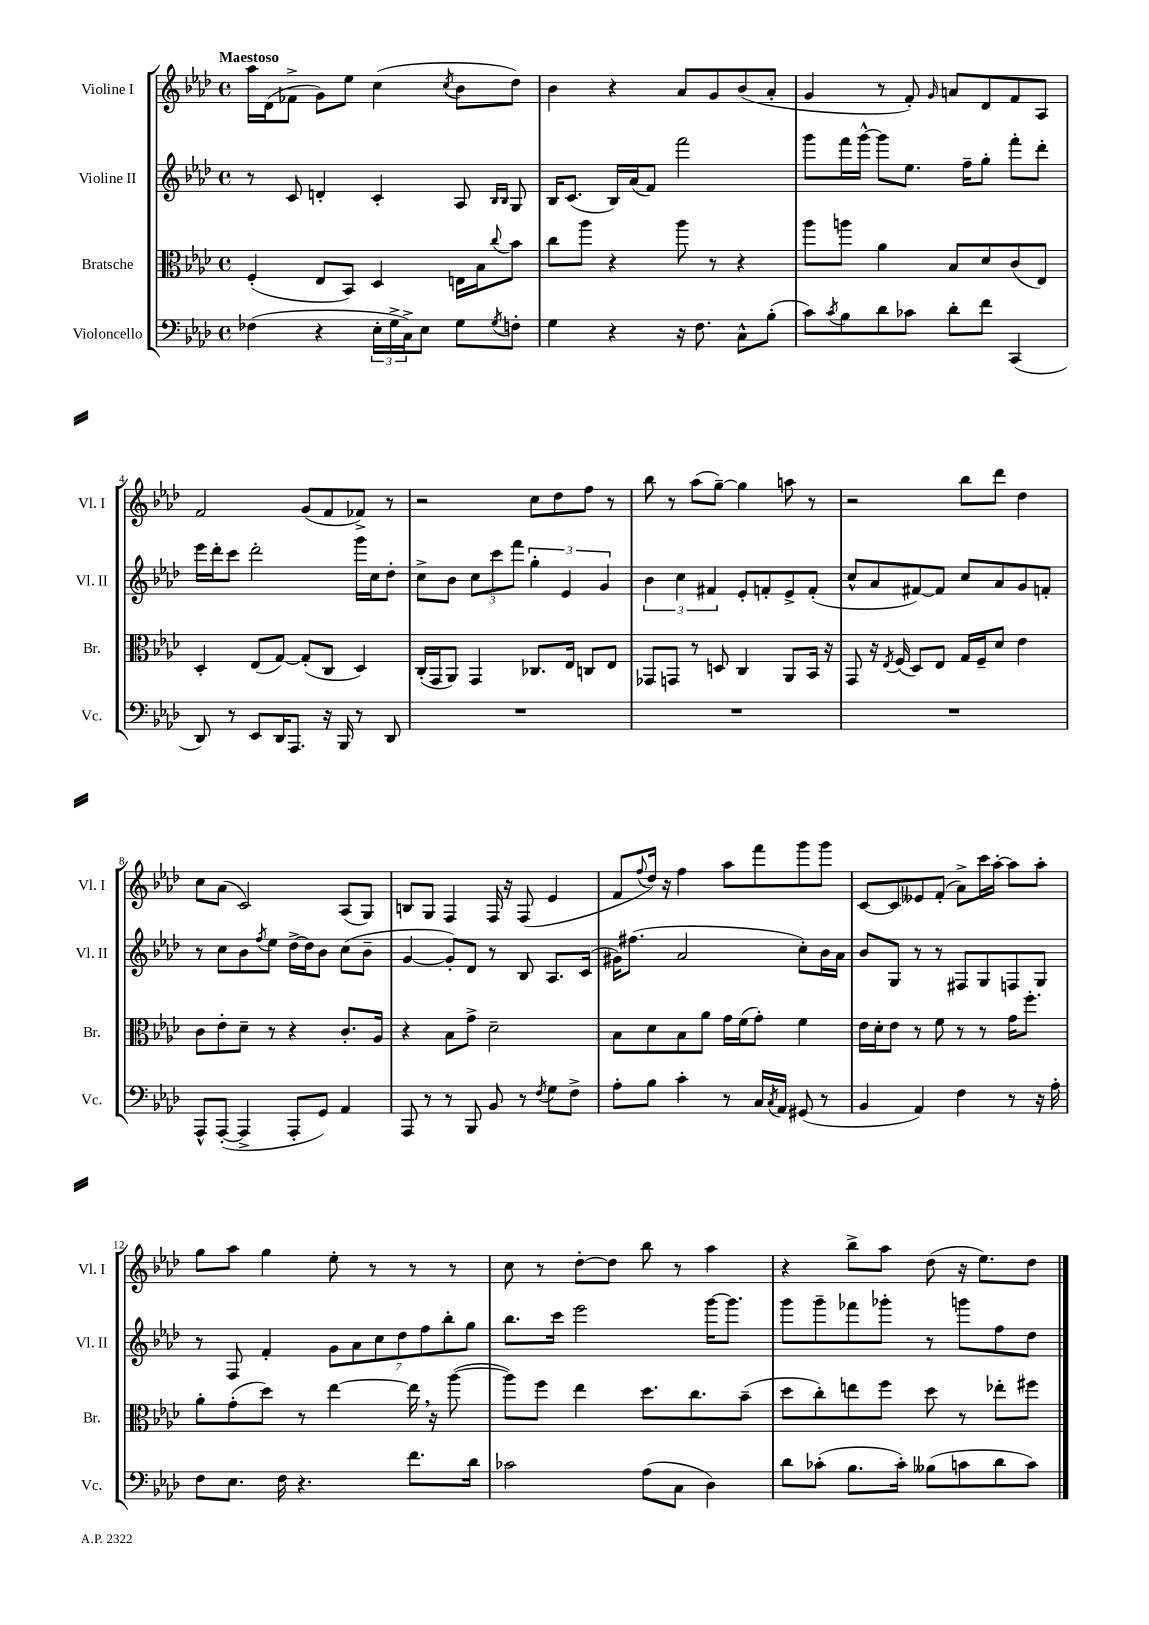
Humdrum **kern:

**kern	**kern	**kern	**kern
*staff4	*staff3	*staff2	*staff1
*clefF4	*clefC3	*clefG2	*clefG2
*k[b-e-a-d-]	*k[b-e-a-d-]	*k[b-e-a-d-]	*k[b-e-a-d-]
*M4/4	*M4/4	*M4/4	*M4/4
*met(c)	*met(c)	*met(c)	*met(c)
(4F-	(4F'	8r	16aa-
.	.	.	(16d-
.	.	8c	8f-^
4r	8E-	4d'	8g)
.	8BB-)	.	8ee-
24E-'	4D-	4c'	(4cc
24G^	.	.	.
24C^)	.	.	.
8E-	.	.	.
.	.	.	8qcc
8G	16E	8A-	8b-
.	16B-	.	.
.	.	16qqB-	.
8qG	8qqcc	16qqB-	.
8F'	8b-	8G	8dd-)
=	=	=	=
4G	8cc	16B-	4b-
.	.	(8.c	.
.	8aa-	.	.
4r	4r	16B-)	4r
.	.	(16a-	.
.	.	8f)	.
16r	8aa-	2fff	8a-
8.F	.	.	.
.	8r	.	8g
8C^^	4r	.	(8b-
(8B-'	.	.	8a-'
=	=	=	=
8c)	8aa-	8ggg	4g
8qc	.	.	.
8B-	8aa	16fff	.
.	.	[16ggg^^	.
8d-	4a-	8ggg]	8r
8c-	.	8.ee-	8f')
.	.	.	16qqg
8d-'	8B-	.	8a
.	.	16ff~	.
8f	8d-	8gg'	8d-
(4CC	(8c	8fff'	8f
.	8E-)	8ddd-'	8A-
=	=	=	=
8DD-)	4D-'	16eee-	2f
.	.	16ddd-'	.
8r	.	8ccc	.
8EE-	(8E-	2ddd-'	.
16DD-	[8G)	.	.
8.AAA-	.	.	.
.	(8G']	.	(8g
16r	8C	.	8f
16BBB-	.	.	.
8r	4D-)	16ggg	8f-^)
.	.	16cc	.
8DD-	.	8dd-'	8r
=	=	=	=
1r	(16C'	8cc^	2r
.	16GG	.	.
.	8AA-)	8b-	.
.	4GG	12cc	.
.	.	12ccc	.
.	.	12fff	.
.	8.C-	6gg'	8cc
.	.	.	8dd-
.	.	6e-	.
.	16E-	.	.
.	8C	.	8ff
.	.	6g	.
.	8E-	.	8r
=	=	=	=
1r	8GG-	6b-	8bb-
.	8GG	.	8r
.	.	6cc	.
.	8r	.	(8aa-
.	.	6f#	.
.	8D	.	[8gg~)
.	4C	8e-'	4gg]
.	.	8f'	.
.	8AA-	8e-^	8aa
.	16BB-	(8f'	8r
.	16r	.	.
=	=	=	=
1r	8GG	8cc^^	2r
.	16r	8a-	.
.	8qE-	.	.
.	(16F	.	.
.	8D-)	[8f#)	.
.	8E-	8f#]	.
.	16G	8cc	8bb-
.	16F~	.	.
.	8d-	8a-	8ddd-
.	4e-	8g	4dd-
.	.	8f'	.
=	=	=	=
8AAA-^^	8c	8r	8cc
([8AAA-'	8e-'	8cc	(8a-
4AAA-^]	8d-~	8b-	2c)
.	.	8qff	.
.	8r	8ee-	.
8AAA-'	4r	[16dd-^	.
.	.	16dd-]	.
8GG)	.	8b-	.
4AA-	8.c'	(8cc	(8A-
.	.	8b-~	8G)
.	16A-	.	.
=	=	=	=
8AAA-	4r	[4g	8B
8r	.	.	8G
8r	8B-	8g'])	4F
8BBB-	8g^	8d-	.
8BB-	2d-~	8r	16F
.	.	.	16r
8r	.	8B-	(8F
8qF	.	.	.
8G	.	8.A-	4e-
8F^	.	.	.
.	.	(16c	.
=	=	=	=
8A-'	8B-	16g#)	8f
.	.	(8.ff#	.
.	.	.	8qqff
8B-	8d-	.	16dd-)
.	.	.	16r
4c'	8B-	2a-	4ff
.	8a-	.	.
8r	16g	.	8aa-
.	(16f	.	.
16C	8g')	.	8fff
8qC	.	.	.
16AA-	.	.	.
(8GG#	4f	8cc')	8ggg
8r	.	16b-	8ggg
.	.	16a-	.
=	=	=	=
4BB-	16e-	8b-	[8c
.	16d-'	.	.
.	8e-	8G	8c]
4AA-)	8r	8r	8e--
.	8f	8r	(8f'
4F	8r	8F#	8a-^)
.	8r	8G	16ccc
.	.	.	[16aa-'
8r	16g	8F	8aa-]
.	8.ff'	.	.
16r	.	8G	8aa-'
16A-'	.	.	.
=	=	=	=
8F	8a-'	8r	8gg
8.E-	(8g'	8F	8aa-
.	8dd-)	4f'	4gg
16F	.	.	.
4.r	8r	.	.
.	[4ee-	14g	8ee-'
.	.	14a-	.
.	.	.	8r
.	.	14cc	.
.	.	14dd-	.
8.f	16ee-]	.	8r
.	.	14ff	.
.	16r	.	.
.	.	14bb-'	.
.	([8aa-	.	8r
.	.	14gg	.
16d-	.	.	.
=	=	=	=
2c-	8aa-])	8.bb-	8cc
.	8ff	.	8r
.	.	16ccc	.
.	4ee-	2eee-	[8dd-'
.	.	.	8dd-]
(8A-	8.dd-	.	8bb-
8C	.	.	8r
.	8.cc	.	.
4D-)	.	[16ggg	4aa-
.	.	8.ggg]	.
.	(8b-~	.	.
=	=	=	=
8d-	8dd-	8ggg	4r
(8c-'	8cc')	8ggg~	.
8.B-	8ee	8fff-	8bb-^
.	8ff	8ggg-'	8aa-
16c-')	.	.	.
(8B--	8dd-	8r	(8dd-
8c	8r	8ggg	16r
.	.	.	8.ee-)
8d-	8ee-'	8ff	.
8c)	8ff#	8dd-	8dd-
==	==	==	==
*-	*-	*-	*-
